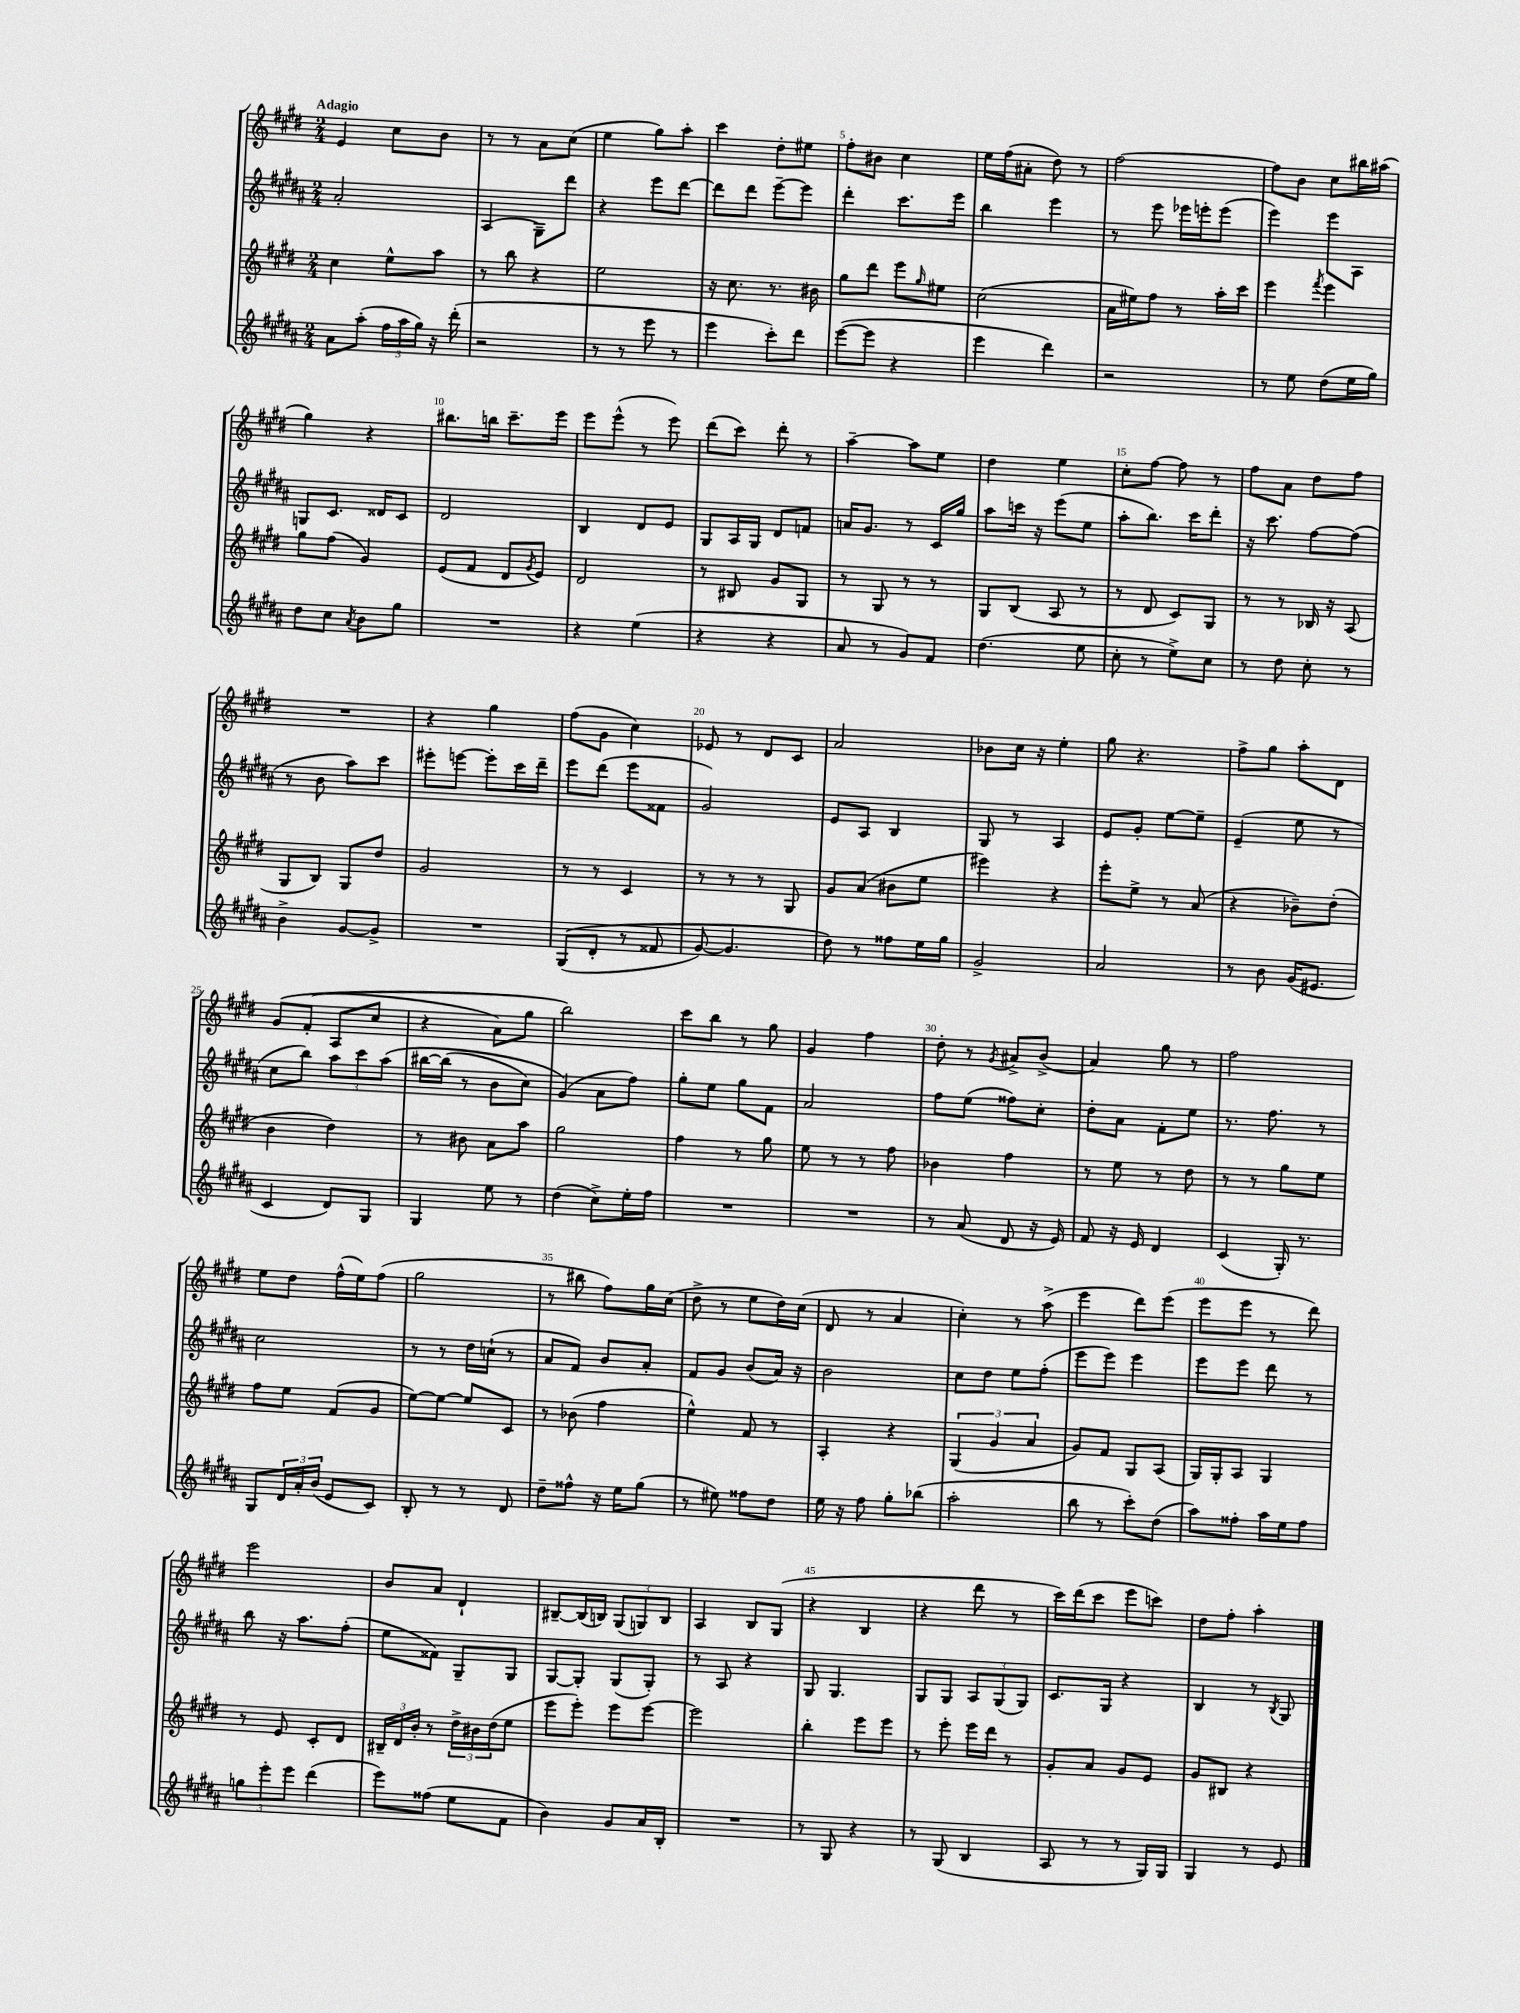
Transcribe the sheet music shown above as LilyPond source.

<<
\new StaffGroup <<
\new Staff = "s0" {
    \clef treble \key e \major \numericTimeSignature \time 2/4 \tempo "Adagio"
    e'4 cis''8 b'8 |
    r8 r8 a'8 cis''8( |
    e''4 gis''8) a''8-. |
    cis'''4 dis''8-. eis''8 |
    fis''8-. bis'8 cis''4 |
    e''16 fis''16( ais'8-. dis''8) r8 |
    fis''2~ |
    fis''8 b'8 cis''8 bis''16 ais''16( |
    gis''4) r4 |
    bis''8. b''16 cis'''8.-- e'''16 |
    e'''8 e'''8-^( r8 e'''8) |
    dis'''8( cis'''8) dis'''8-. r8 |
    a''4~-- a''8 e''8 |
    dis''4 e''4 |
    cis''8-. fis''8~ fis''8 r8 |
    fis''8 a'8 dis''8 fis''8 |
    R2 |
    r4 gis''4 |
    fis''8( gis'8 cis''4) |
    ees'8 r8 dis'8 cis'8 |
    a'2 |
    bes'8 cis''16 r16 e''4-. |
    gis''8 r4. |
    fis''8-> gis''8 a''8-. dis'8 |
    gis'8\( fis'8-.( a8 cis''8 |
    r4 a'8) gis''8 |
    b''2\) |
    cis'''8 b''8 r8 gis''8 |
    gis'4 fis''4 |
    dis''8-. r8 \acciaccatura { gis'8 } ais'8-> b'8->( |
    a'4) gis''8 r8 |
    fis''2 |
    e''8 dis''8 fis''16-^( e''16) fis''8( |
    gis''2 |
    r8 bis''8 fis''8) gis''16 cis''16( |
    dis''8-> r8 e''8 dis''16) cis''16( |
    dis'8 r8 a'4 |
    cis''4-.) r8 a''8->( |
    e'''4 dis'''8) e'''8( |
    e'''8 e'''8 r8 dis'''8) |
    e'''2 |
    b'8 a'8 dis'4-! |
    bis8~-- bis16( b16) \tuplet 3/2 { gis8( g8) b8 } |
    a4 b8 gis8( |
    r4 b4 |
    r4 dis'''8 r8 |
    cis'''16) dis'''16( cis'''8 e'''8 c'''8) |
    dis''8 fis''8-. a''4-. \bar "|." |
}
\new Staff = "s1" {
    \clef treble \key b \major \numericTimeSignature \time 2/4
    ais'2-. |
    ais4( gis8--) dis'''8 |
    r4 e'''8 dis'''8~ |
    dis'''8 dis'''8 e'''8~-- e'''8 |
    dis'''4-. cis'''8. e'''16 |
    b''4 e'''4 |
    r8 e'''8 ees'''16 e'''16-. e'''8( |
    e'''4) e'''8 ais8 |
    g8 cis'8. disis'16 cis'8 |
    dis'2 |
    b4 dis'8 e'8 |
    gis8 ais16 gis16 dis'8 f'8 |
    a'16 gis'8. r8 cis'16 gis''16 |
    ais''8 c'''16 r16 e'''8( e''8 |
    ais''8-. b''8.) cis'''16 dis'''8-. |
    r16 cis'''8. fis''8~ fis''8( |
    r8 b'8 ais''8) cis'''8 |
    eis'''8-. e'''8~ e'''8-. cis'''16 dis'''16-- |
    e'''8 dis'''8( e'''8 fisis'8 |
    gis'2) |
    e'8 ais8 b4 |
    gis8 r8 ais4 |
    e'8 gis'8-. e''8~ e''8-- |
    e'4--( e''8 r8 |
    cis''8 b''8) \tuplet 3/2 { ais''8 cis'''8 ais''8\( } |
    bis''16~ bis''16( r8 b'8 cis''8) |
    gis'4(\) ais'8 fis''8) |
    gis''8-. e''8 gis''8 fis'8 |
    ais'2 |
    fis''8 e''8( fisis''8) cis''8-. |
    dis''8-. ais'8 fis'8-. e''8 |
    r8. fis''8. r8 |
    cis''2 |
    r8 r8 dis''16 c''16-!( r8 |
    ais'8 fis'8) b'8 ais'8-. |
    fis'8 gis'8 b'8( ais'16) r16 |
    b'2 |
    cis''8 dis''8 e''8 fis''8-.( |
    e'''8 e'''8) e'''4 |
    e'''8 e'''8 dis'''8 r8 |
    b''8 r16 ais''8. fis''8-.( |
    e''8 fisis'8) gis8-- gis8 |
    gis8~ gis8-. gis8( gis8-.) |
    r8 ais8 r4 |
    gis8 gis4. |
    gis8 gis8 \tuplet 3/2 { ais8 gis8( gis8) } |
    cis'8. gis16 r4 |
    b4 r8 \acciaccatura { b8 } gis8 \bar "|." |
}
\new Staff = "s2" {
    \clef treble \key e \major \numericTimeSignature \time 2/4
    cis''4 e''8-^ a''8 |
    r8 b''8 r4 |
    e''2 |
    r16 cis''8. r8. bis'16 |
    gis''8 dis'''8 e'''8 \grace { gis''16 } eis''8 |
    cis''2( |
    a'16 eis''16) fis''8 r8 a''16-. cis'''16 |
    e'''4 \acciaccatura { fis'''8 } e'''4 |
    gis''8 fis''8( gis'4) |
    e'8( fis'8 dis'8 \acciaccatura { gis'8 } e'8) |
    dis'2 |
    r8 bis8 gis'8 gis8 |
    r8 gis8 r8 r8 |
    gis8 b8( a8 r8 |
    r8 dis'8 cis'8) gis8 |
    r8 r8 bes16 r16 a8( |
    gis8 b8) gis8 dis''8 |
    gis'2 |
    r8 r8 cis'4 |
    r8 r8 r8 gis8 |
    gis'8 a'8( bis'8 e''8 |
    eis'''4) r4 |
    e'''8-. e''8-> r8 a'8( |
    r4 bes'8--) dis''8-.( |
    b'4 dis''4) |
    r8 bis'8 a'8 a''8 |
    gis''2 |
    fis''4 r8 gis''8 |
    e''8 r8 r8 fis''8 |
    bes'4 fis''4 |
    r8 e''8 r8 dis''8 |
    r8 r8 gis''8 e''8 |
    fis''8 e''8 fis'8( gis'8 |
    e''8~) e''8~ e''8 cis'8 |
    r8 bes'8( fis''4 |
    e''4-^) fis'8 r8 |
    a4-. r4 |
    \tuplet 3/2 { gis4( gis'4 a'4 } |
    gis'8) fis'8 gis8 a8( |
    gis16) gis16-. a8 gis4 |
    r8 e'8 cis'8-. dis'8 |
    \tuplet 3/2 { bis16-- dis'16 b'16-. } r8 \tuplet 3/2 { dis''16-> bis'16 dis''16( } e''8 |
    e'''8 e'''8-.) e'''8 e'''8~ |
    e'''2 |
    b''4-. e'''8 e'''8 |
    r8 e'''8-. e'''16 dis'''16 r8 |
    gis'8-. a'8 gis'8 e'8 |
    gis'8 bis8 r4 \bar "|." |
}
\new Staff = "s3" {
    \clef treble \key b \major \numericTimeSignature \time 2/4
    ais'8 ais''8-.( \tuplet 3/2 { fis''16 ais''16 gis''16) } r16 dis'''16-.( |
    r2 |
    r8 r8 e'''8 r8 |
    e'''4 cis'''8-.) dis'''8 |
    e'''8~( e'''8 r4 |
    e'''4 dis'''4) |
    r2 |
    r8 e''8 dis''8( e''16 gis''16) |
    dis''8 cis''8 \acciaccatura { ais'8 } b'8 gis''8 |
    R2 |
    r4 e''4( |
    r4 r4 |
    ais'8 r8 gis'8) fis'8 |
    dis''4.( e''8 |
    cis''8-. r8 e''8->) cis''8 |
    r8 dis''8 cis''8-. r8 |
    b'4-> gis'8~ gis'8-> |
    R2 |
    gis8(\( dis'8-. r8 fisis'8 |
    gis'8~) gis'4. |
    dis''8\) r8 fisis''8 e''16 gis''16 |
    gis'2-> |
    ais'2 |
    r8 b'8 gis'16( eis'8. |
    cis'4 dis'8) gis8 |
    gis4 e''8 r8 |
    dis''4( cis''8->) e''16-. fis''16 |
    R2 |
    R2 |
    r8 ais'8( dis'8 r16 e'16) |
    fis'8 r16 e'16 dis'4 |
    cis'4( gis16-.) r8. |
    gis8 \tuplet 3/2 { dis'16 ais'16-. b'16( } e'8 cis'8) |
    b8-. r8 r8 dis'8 |
    dis''8-- fisis''8-^ r16 e''16 gis''8( |
    r8 eis''8) fisis''8 dis''8 |
    e''16 r16 fis''8 gis''8-. bes''8( |
    ais''2-. |
    b''8 r8 cis'''8-.) dis''8( |
    ais''8) fisis''8-. ais''16 e''16 fisis''8 |
    \tuplet 3/2 { g''8 e'''8-. e'''8 } dis'''4( |
    e'''8) fisis''8( e''8 fis'8 |
    b'4) gis'8 ais'16 b16-. |
    R2 |
    r8 gis8 r4 |
    r8 gis8( b4 |
    ais8 r8 r8 gis16) gis16 |
    gis4 r8 e'8 \bar "|." |
}
>>
>>
\layout { \context { \Score \override BarNumber.break-visibility = ##(#f #t #t) barNumberVisibility = #(every-nth-bar-number-visible 5) } }
